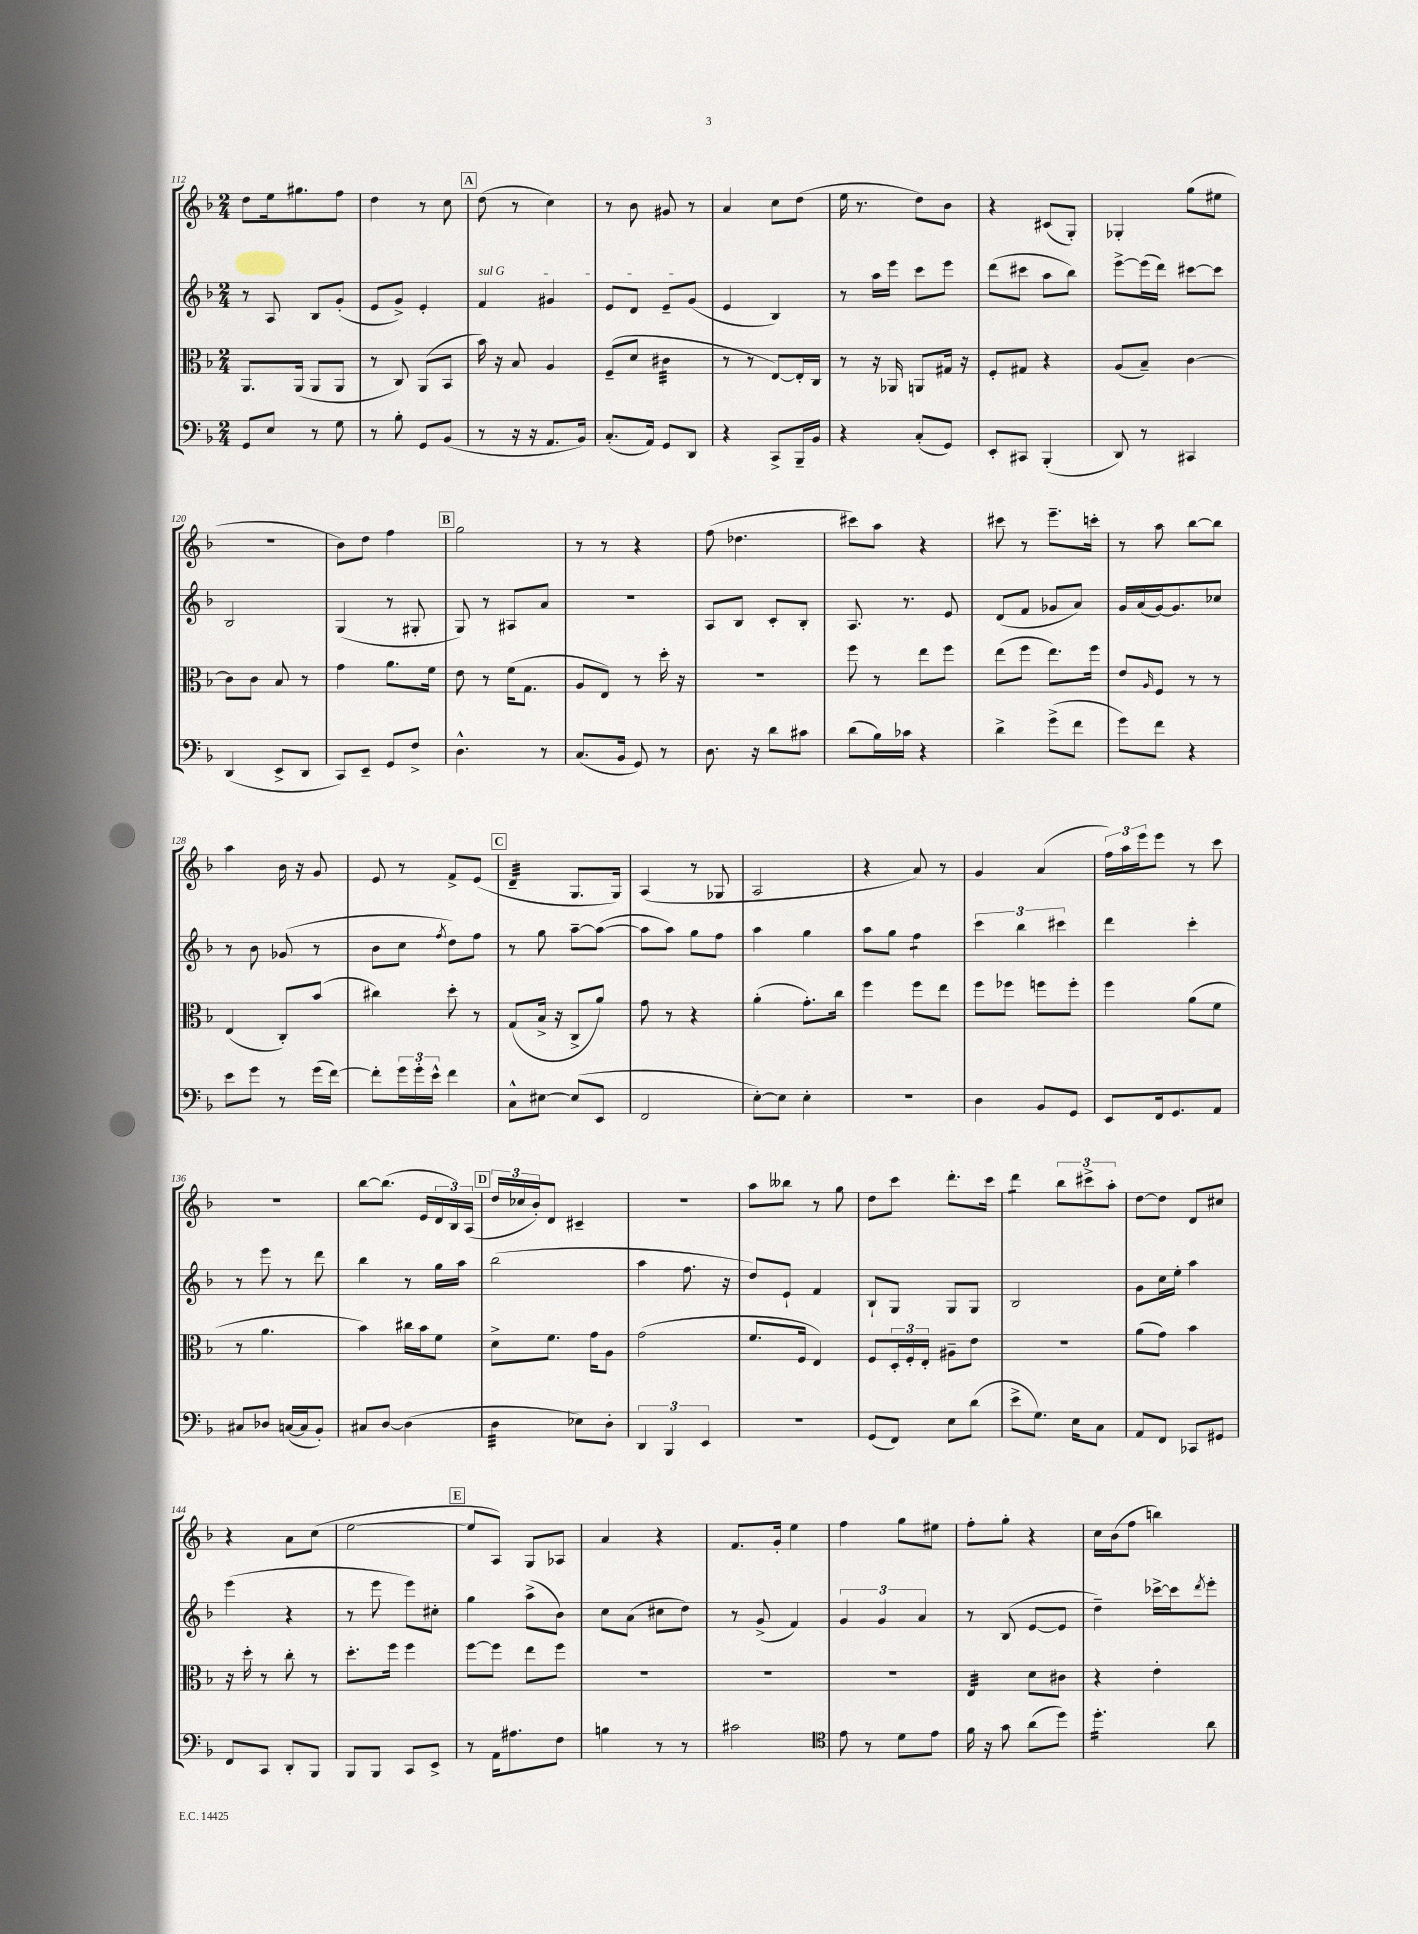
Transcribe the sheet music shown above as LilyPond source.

<<
\new StaffGroup <<
\new Staff = "s0" {
    \clef treble \key f \major \numericTimeSignature \time 2/4
    d''8 e''16 gis''8. f''8 |
    d''4 r8 c''8 |
    \mark \markup { \box "A" } d''8( r8 c''4) |
    r8 bes'8 gis'8 r8 |
    a'4 c''8 d''8( |
    e''16 r8. d''8) bes'8 |
    r4 cis'8( g8-.) |
    ges4-. g''8( eis''8 |
    R2 |
    bes'8) d''8 f''4 |
    \mark \markup { \box "B" } g''2 |
    r8 r8 r4 |
    f''8( des''4. |
    cis'''8) a''8 r4 |
    cis'''8 r8 e'''8.-- c'''16-. |
    r8 a''8 bes''8~ bes''8 |
    a''4 bes'16 r16 g'8 |
    e'8 r8 f'8-> e'8( |
    \mark \markup { \box "C" } d'4:32-- g8. g16) |
    a4( r8 ges8 |
    a2 |
    r4 a'8) r8 |
    g'4 a'4( |
    \tuplet 3/2 { f''16) a''16 e'''16 } e'''8 r8 c'''8 |
    R2 |
    bes''8~ bes''8.( e'16 \tuplet 3/2 { d'16 bes16) a16( } |
    \mark \markup { \box "D" } \tuplet 3/2 { d''16 ces''16 bes'16-.) } d'8 cis'4-- |
    r2 |
    a''8 beses''8 r8 g''8 |
    d''8 c'''8 d'''8.-. c'''16 |
    d'''4:8 \tuplet 3/2 { bes''8 cis'''8-> a''8-. } |
    d''8~ d''8 d'8 cis''8 |
    r4 a'8 c''8( |
    e''2~ |
    \mark \markup { \box "E" } e''8 a8) g8 aes8 |
    a'4 r4 |
    f'8. g'16-. e''4 |
    f''4 g''8 eis''8 |
    f''8-. g''8-. r4 |
    c''16 bes'16( f''8 b''4) \bar "|." |
}
\new Staff = "s1" {
    \clef treble \key f \major \numericTimeSignature \time 2/4
    r8 a8 bes8 g'8-.( |
    e'8 g'8->) e'4-. |
    \mark \markup { \box "A" } \once \override TextSpanner.bound-details.left.text = \markup { \italic "sul G" } f'4\startTextSpan gis'4 |
    e'8 d'8 e'8-- g'8\stopTextSpan( |
    e'4 bes4) |
    r8 a''16 e'''16 c'''8 e'''8 |
    d'''8( cis'''8 a''8 bes''8) |
    e'''8~-> e'''16( d'''16) cis'''8~ cis'''8 |
    bes2 |
    g4( r8 gis8-. |
    \mark \markup { \box "B" } g8) r8 ais8 a'8 |
    R2 |
    a8 bes8 c'8-. bes8-. |
    a8. r8. e'8 |
    d'8( f'8 ges'8 a'8) |
    g'16 a'16( g'16~) g'8. ces''8 |
    r8 bes'8 ges'8( r8 |
    bes'8 c''8 \acciaccatura { f''8 } d''8) f''8 |
    \mark \markup { \box "C" } r8 g''8 a''8~-- a''8~( |
    a''8 a''8) g''8 f''8 |
    a''4 g''4 |
    a''8 g''8 f''4:8 |
    \tuplet 3/2 { c'''4 bes''4 cis'''4 } |
    d'''4 c'''4-. |
    r8 e'''8 r8 d'''8 |
    bes''4 r8 g''16 a''16 |
    \mark \markup { \box "D" } bes''2( |
    a''4 f''8. r16 |
    d''8) e'8-! f'4 |
    bes8-! g8 g8 g8 |
    bes2 |
    g'8 c''16 e''16-. a''4 |
    e'''4( r4 |
    r8 e'''8 e'''8) cis''8-. |
    \mark \markup { \box "E" } g''4 a''8->( bes'8) |
    c''8 a'8( cis''8 d''8) |
    r8 g'8->( f'4) |
    \tuplet 3/2 { g'4 g'4 a'4 } |
    r8 bes8( e'8~ e'8 |
    d''4--) ces'''16~-> ces'''16 \acciaccatura { d'''8 } e'''8-. \bar "|." |
}
\new Staff = "s2" {
    \clef alto \key f \major \numericTimeSignature \time 2/4
    a,8. a,16( a,8 a,8 |
    r8 c8) a,8( bes,8 |
    \mark \markup { \box "A" } bes'16) r16 bes8 a4 |
    f8--( d'8 cis'4:32 |
    r8 r8 e8~) e16-. c16 |
    r8 r16 aes,16 a,8 gis16 r16 |
    f8-. gis8 r4 |
    a8( bes8--) c'4~ |
    c'8 c'8 bes8 r8 |
    g'4 a'8. f'16 |
    \mark \markup { \box "B" } e'8 r8 f'16( g8. |
    a8 e8) r8 d''16-. r16 |
    R2 |
    f''8 r8 e''8 f''8 |
    e''8( f''8 e''8.) f''16 |
    e'8 \grace { a16 } f8 r8 r8 |
    e4( c8-.) bes'8( |
    cis''4) d''8-. r8 |
    \mark \markup { \box "C" } g8( bes16-> r16 c8-> a'8) |
    g'8 r8 r4 |
    a'4-.( g'8.-.) c''16 |
    f''4 f''8 e''8 |
    f''8 fes''8 f''8 f''8-. |
    f''4 a'8( f'8 |
    r8 a'4. |
    bes'4) cis''16 bes'16 f'8 |
    \mark \markup { \box "D" } d'8-> f'8. g'16 a8 |
    g'2( |
    f'8. f16 e4) |
    f8 \tuplet 3/2 { d16-. f16-. e16-. } ais8-- e'8 |
    R2 |
    a'8( g'8) bes'4 |
    r16 d''16-. r8 c''8-. r8 |
    d''8.-. f''16 f''4 |
    \mark \markup { \box "E" } f''8~ f''8 e''8 f''8 |
    R2 |
    R2 |
    R2 |
    e4:32 d'8 cis'8 |
    r4 e'4-. \bar "|." |
}
\new Staff = "s3" {
    \clef bass \key f \major \numericTimeSignature \time 2/4
    g,8 e8 r8 g8 |
    r8 bes8-. g,8 bes,8( |
    \mark \markup { \box "A" } r8 r16 r16 a,8. bes,16) |
    c8.-.( a,16) g,8 d,8 |
    r4 c,8-> bes,,16-- bes,16 |
    r4 c8-.( g,8) |
    e,8-. cis,8 bes,,4-.( |
    d,8) r8 cis,4 |
    d,4( e,8-> d,8 |
    c,8) e,8-- g,8 f8-> |
    \mark \markup { \box "B" } d4.-^ r8 |
    c8.( bes,16 g,8) r8 |
    d8. r16 d'8 cis'8 |
    d'8( bes16) ces'16 r4 |
    d'4-> g'8->( f'8 |
    g'8) f'8 r4 |
    e'8 g'8 r8 g'16( f'16~) |
    f'8-. \tuplet 3/2 { g'16 g'16-. e'16-^ } f'4 |
    \mark \markup { \box "C" } c8-^ eis8~ eis8( e,8 |
    f,2 |
    e8~-.) e8 e4-. |
    R2 |
    d4 bes,8 g,8 |
    e,8 f,16 g,8. a,8 |
    cis8 des8 c16~( c16 bes,8-.) |
    cis8 d8~ d4( |
    \mark \markup { \box "D" } d4:32 ees8) d8-. |
    \tuplet 3/2 { d,4 bes,,4 e,4 } |
    R2 |
    g,8( f,8) e8 d'8( |
    e'8-> g8.) e16 c8 |
    a,8 f,8 ces,8 gis,8 |
    f,8 c,8 d,8-. bes,,8 |
    bes,,8 bes,,8 c,8 e,8-> |
    \mark \markup { \box "E" } r8 a,16 ais8. f8 |
    b4 r8 r8 |
    cis'2 |
    \clef tenor e'8 r8 d'8 e'8 |
    f'16 r16 g'8 a'8( d''8) |
    d''4.:16-. a'8 \bar "|." |
}
>>
>>
\layout { \context { \Score currentBarNumber = #112 } }
